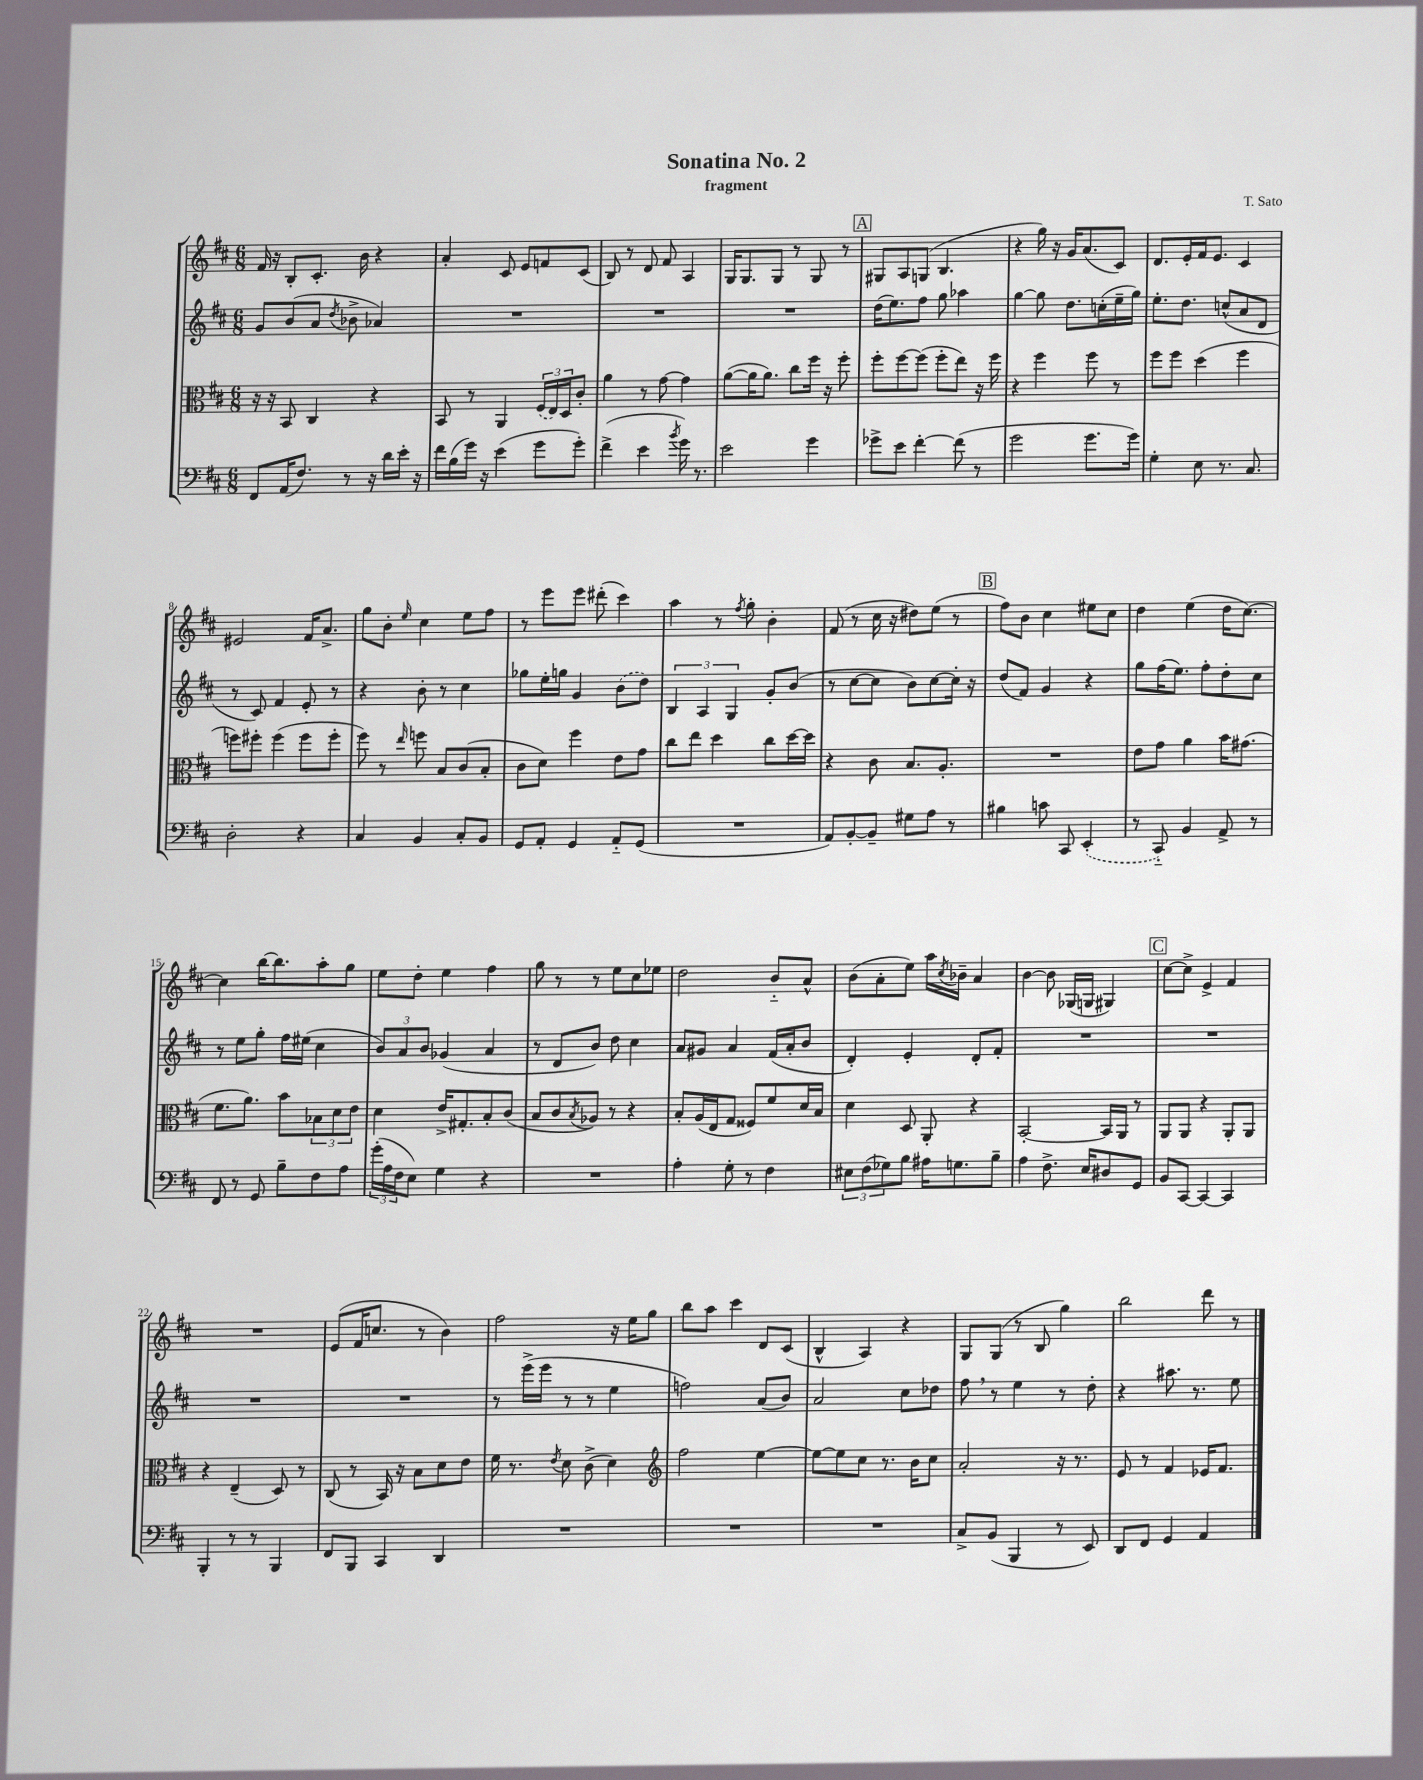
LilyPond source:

\header { title = "Sonatina No. 2" composer = "T. Sato" subtitle = "fragment" }
<<
\new StaffGroup <<
\new Staff = "s0" {
    \clef treble \key d \major \numericTimeSignature \time 6/8
    fis'16 r16 b8-. cis'8.-. b'16 r4 |
    a'4-. cis'8 e'8 f'8 cis'8( |
    b8) r8 d'8 fis'8 a4 |
    g16 g8. g8 r8 g8 r8 |
    \mark \markup { \box "A" } gis8 a8 g8( b4. |
    r4 g''16) r16 g'16 a'8.( cis'8) |
    d'8. e'16-. fis'16 e'8. cis'4 |
    eis'2 fis'16 a'8.-> |
    g''8 b'8-. \grace { e''16 } cis''4 e''8 fis''8 |
    r8 e'''8 e'''8 dis'''8-.( cis'''4) |
    a''4 r8 \acciaccatura { fis''8 } g''8-. b'4-. |
    fis'8( r8 cis''16 r16 dis''8) e''8( r8 |
    \mark \markup { \box "B" } fis''8) b'8 cis''4 eis''8 cis''8 |
    d''4 e''4( d''16 cis''8.~) |
    cis''4 b''16~ b''8. a''8-. g''8 |
    e''8 d''8-. e''4 fis''4 |
    g''8 r8 r8 e''8 cis''8 ees''8 |
    d''2 b'8-_ a'8-^ |
    b'8( a'8-. e''8) a''16 \acciaccatura { cis''8 } bes'16-- a'4 |
    b'4~ b'8 ges16( g16 gis4) |
    \mark \markup { \box "C" } cis''8~ cis''8-> e'4-> fis'4 |
    R2. |
    e'8( fis'16 c''8. r8 b'4) |
    fis''2 r16 e''16 g''8 |
    b''8 a''8 cis'''4 d'8 cis'8( |
    b4-^ a4) r4 |
    g8 g8( r8 b8 g''4) |
    b''2 d'''8 r8 \bar "|." |
}
\new Staff = "s1" {
    \clef treble \key d \major \numericTimeSignature \time 6/8
    g'8 b'8( a'8 \acciaccatura { d''8 } bes'8-> aes'4) |
    R2. |
    R2. |
    R2. |
    \mark \markup { \box "A" } d''16( e''8.) fis''8 g''8 aes''4 |
    g''4~ g''8 d''8. c''16-.( e''16-- g''16) |
    e''8.-. d''8. c''8-^( a'8 d'8 |
    r8 cis'8) fis'4 e'8-. r8 |
    r4 b'8-. r8 cis''4 |
    ges''8 e''16-. g''16 g'4 \once \slurDashed b'8( d''8) |
    \tuplet 3/2 { b4 a4 g4 } g'8-. b'8( |
    r8 cis''8~ cis''8 b'8) cis''8~ cis''16-. r16 |
    \mark \markup { \box "B" } d''8( fis'8) g'4 r4 |
    g''8 fis''16( e''8.) fis''8-. d''8-. cis''8 |
    r8 e''8 g''8-. fis''16 eis''16( cis''4 |
    \tuplet 3/2 { b'8) a'8 b'8 } ges'4( a'4 |
    r8 d'8 b'8) d''8 cis''4 |
    a'8 gis'8 a'4 fis'16( a'16-. b'8 |
    d'4-.) e'4-. d'8-. fis'8-. |
    R2. |
    \mark \markup { \box "C" } R2. |
    R2. |
    R2. |
    r8 e'''16->( e'''16 r8 r8 e''4 |
    f''2) a'8( b'8) |
    a'2 cis''8 des''8 |
    fis''8 \breathe r8 e''4 r8 d''8-. |
    r4 ais''8. r8. e''8 \bar "|." |
}
\new Staff = "s2" {
    \clef alto \key d \major \numericTimeSignature \time 6/8
    r16 r16 b,8 cis4 r4 |
    b,8 r8 a,4 \tuplet 3/2 { \once \slurDashed fis16( e16) d16 } cis'8-. |
    a'4 r8 g'8~ g'4 |
    a'8~( a'16 a'8.) cis''8 fis''16 r16 fis''8-. |
    \mark \markup { \box "A" } fis''8-. fis''8~ fis''8( fis''8-. e''8) r16 fis''16 |
    r4 fis''4 fis''8 r8 |
    fis''8 fis''8 d''4( fis''4 |
    f''8) fis''8-. fis''4( fis''8 fis''8-. |
    fis''8) r8 \grace { e''16 } f''8 b8 cis'8( b8-. |
    cis'8 d'8) fis''4 e'8 g'8 |
    cis''8 e''8 d''4 cis''8 d''16~ d''16 |
    r4 cis'8 b8. a8.-. |
    \mark \markup { \box "B" } R2. |
    e'8 g'8 a'4 b'16 gis'8.( |
    fis'8. a'8.) b'8 \tuplet 3/2 { bes8 d'8 e'8 } |
    d'4 e'16-> gis8.-. b8-. cis'8( |
    b8 cis'8 \acciaccatura { b8 } aes8) r8 r4 |
    b8-. a16( e16 g8 fisis8) fis'8 d'16 b16 |
    d'4 d8 a,8-. r4 |
    b,2~-. b,16 a,16 r8 |
    \mark \markup { \box "C" } a,8 a,8 r4 a,8-. a,8 |
    r4 e4--( d8) r8 |
    cis8( r8 b,16) r16 b8 d'8 e'8 |
    fis'16 r8. \acciaccatura { e'8 } d'8 cis'8->( d'4) |
    \clef treble fis''2 e''4~ |
    e''8~ e''8 cis''8 r8. b'16 cis''8 |
    a'2-. r16 r8. |
    e'8 r8 fis'4 ees'16 fis'8. \bar "|." |
}
\new Staff = "s3" {
    \clef bass \key d \major \numericTimeSignature \time 6/8
    fis,8 a,16( fis8.) r8 r16 d'16 e'16-. r16 |
    fis'16 b16( g'16) r16 e'4( g'8 g'8-.) |
    fis'4->( e'4 \acciaccatura { b'8 } g'16) r8. |
    e'2 g'4 |
    \mark \markup { \box "A" } ges'8-> e'8 fis'4~-. fis'8( r8 |
    g'2 g'8. g'16) |
    g4-. e8 r8. cis8. |
    d2-. r4 |
    cis4 b,4 cis8-. b,8 |
    g,8 a,8-. g,4 a,8-_ g,8( |
    R2. |
    a,8) b,8~-. b,8-- gis8 a8 r8 |
    \mark \markup { \box "B" } bis4 c'8 cis,8 \once \slurDashed e,4-.( |
    r8 cis,8-_) b,4 a,8-> r8 |
    fis,8 r8 g,8 b8-- fis8 a8 |
    \tuplet 3/2 { g'16-.( a16 fis16 } e8) g4 r4 |
    R2. |
    a4-. g8-. r8 fis4 |
    \tuplet 3/2 { eis8 fis8( ges8) } b8 ais16 g8. b8-- |
    a4 fis8.-> e16 dis8 g,8 |
    \mark \markup { \box "C" } b,8 cis,8~ cis,4~ cis,4 |
    b,,4-. r8 r8 b,,4 |
    fis,8 b,,8 cis,4 d,4 |
    R2. |
    R2. |
    R2. |
    cis8-> b,8( b,,4 r8 e,8) |
    d,8 fis,8 g,4 a,4 \bar "|." |
}
>>
>>
